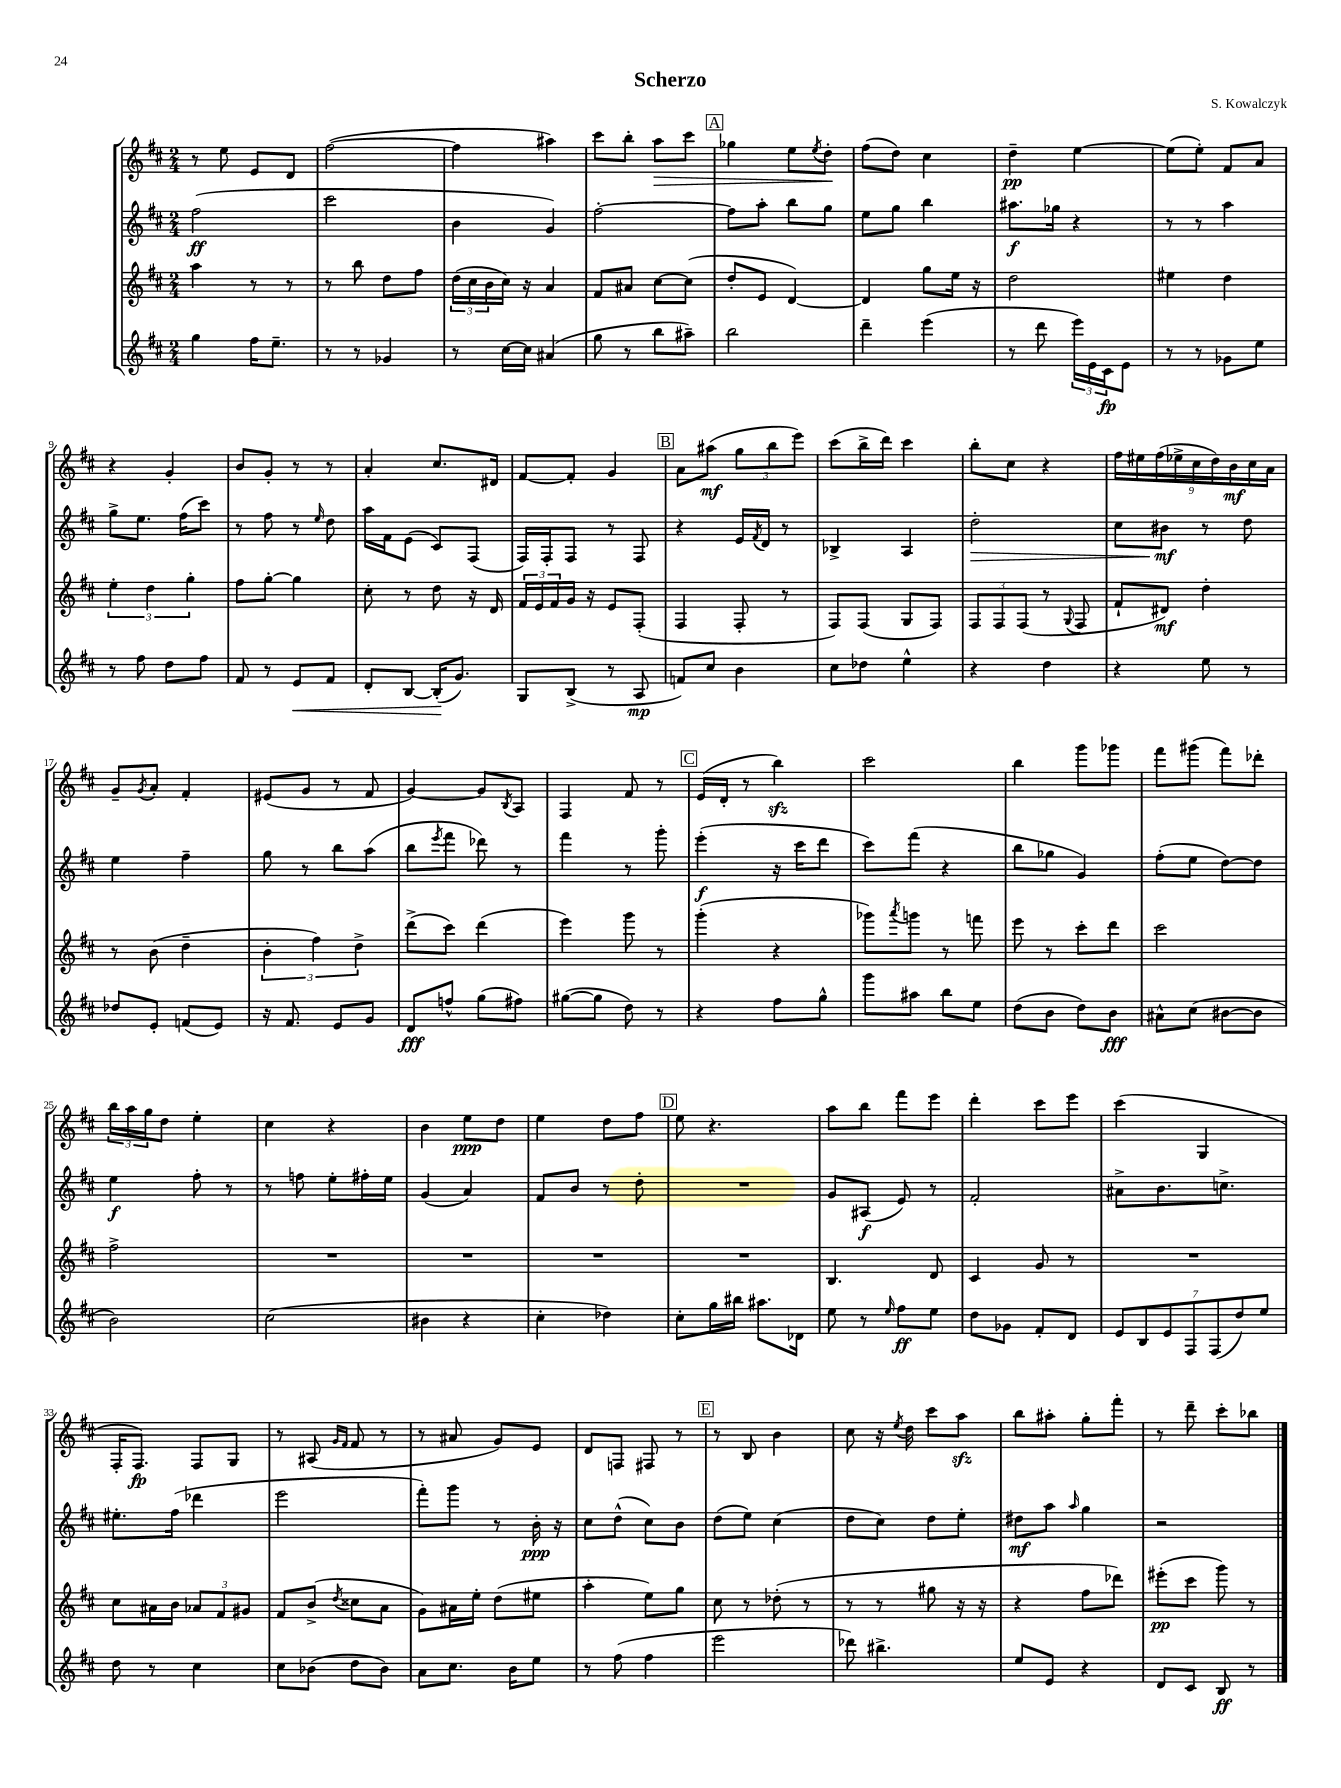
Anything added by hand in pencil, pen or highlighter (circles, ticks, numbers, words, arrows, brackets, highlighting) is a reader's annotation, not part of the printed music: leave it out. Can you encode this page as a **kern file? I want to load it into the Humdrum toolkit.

**kern	**dynam	**kern	**dynam	**kern	**dynam	**kern	**dynam
*part4	*part4	*part3	*part3	*part2	*part2	*part1	*part1
*staff4	*staff4	*staff3	*staff3	*staff2	*staff2	*staff1	*staff1
*clefG2	*	*clefG2	*	*clefG2	*	*clefG2	*
*k[f#c#]	*	*k[f#c#]	*	*k[f#c#]	*	*k[f#c#]	*
*M2/4	*	*M2/4	*	*M2/4	*	*M2/4	*
=1	=1	=1	=1	=1	=1	=1	=1
4gg\	.	4aa\	.	(2ff#\	ff	8r	.
.	.	.	.	.	.	8ee\	.
16ff#\KL	.	8r	.	.	.	8e/L	.
8.ee~\J	.	.	.	.	.	.	.
.	.	8r	.	.	.	8d/J	.
=2	=2	=2	=2	=2	=2	=2	=2
8r	.	8r	.	2ccc#\	.	([2ff#\	.
8r	.	8bb\	.	.	.	.	.
4g-X/	.	8dd\L	.	.	.	.	.
.	.	8ff#\J	.	.	.	.	.
=3	=3	=3	=3	=3	=3	=3	=3
8r	.	(24dd\LL	.	4b\	.	4ff#\]	.
.	.	24cc#\	.	.	.	.	.
.	.	24b\	.	.	.	.	.
[16cc#\LL	.	16cc#\JJ)	.	.	.	.	.
16cc#\JJ]	.	16r	.	.	.	.	.
(4a#X/	.	4a/	.	4g/)	.	4aa#X\)	.
=4	=4	=4	=4	=4	=4	=4	=4
8gg\	.	8f#/L	.	[2ff#'\	.	8ccc#\L	.
8r	.	8a#X/J	.	.	.	8bb'\J	.
!	!	!	!	!	!	!	!LO:HP:b
8bb\L	.	[8cc#\L	.	.	.	8aa\L	>
8aa#X~\J)	.	(8cc#\J]	.	.	.	8ccc#\J	.
!!LO:REH:place=s1:t=A
=5	=5	=5	=5	=5	=5	=5	=5
2bb\	.	8dd'/L	.	8ff#\L]	.	4gg-X\	.
.	.	8e/J	.	8aa'\J	.	.	.
.	.	[4d/)	.	8bb\L	.	8ee\L	.
.	.	.	.	.	.	8qee/	.
.	.	.	.	8gg\J	.	8dd'\J	.
.	.	.	.	.	.	.	]
=6	=6	=6	=6	=6	=6	=6	=6
4ddd~\	.	4d/]	.	8ee\L	.	(8ff#\L	.
.	.	.	.	8gg\J	.	8dd\J)	.
(4eee\	.	8gg\L	.	4bb\	.	4cc#\	.
.	.	16ee\Jk	.	.	.	.	.
.	.	16r	.	.	.	.	.
=7	=7	=7	=7	=7	=7	=7	=7
8r	.	2dd\	.	8.aa#X\L	f	4dd~\	pp
8ddd\	.	.	.	.	.	.	.
.	.	.	.	16gg-X\Jk	.	.	.
24eee\LL)	.	.	.	4r	.	[4ee\	.
24e\	.	.	.	.	.	.	.
24c#\J	fp	.	.	.	.	.	.
8e\J	.	.	.	.	.	.	.
=8	=8	=8	=8	=8	=8	=8	=8
8r	.	4ee#X\	.	8r	.	(8ee\L]	.
8r	.	.	.	8r	.	8ee'\J)	.
8g-X\L	.	4dd\	.	4aa\	.	8f#/L	.
8ee\J	.	.	.	.	.	8a/J	.
!!LO:LB:g=z
=9	=9	=9	=9	=9	=9	=9	=9
8r	.	6ee'\	.	8gg^\L	.	4r	.
8ff#\	.	.	.	8.ee\J	.	.	.
.	.	6dd\	.	.	.	.	.
8dd\L	.	.	.	.	.	4g'/	.
.	.	.	.	(16ff#\KL	.	.	.
.	.	6gg'\	.	.	.	.	.
8ff#\J	.	.	.	8ccc#\J)	.	.	.
=10	=10	=10	=10	=10	=10	=10	=10
8f#/	.	8ff#\L	.	8r	.	8b/L	.
8r	.	[8gg'\J	.	8ff#\	.	8g'/J	.
!	!LO:HP:b	!	!	!	!	!	!
8e/L	<	4gg\]	.	8r	.	8r	.
.	.	.	.	16qqee/	.	.	.
8f#/J	.	.	.	8dd\	.	8r	.
=11	=11	=11	=11	=11	=11	=11	=11
8d'/L	.	8cc#'\	.	16aa\LL	.	4a'/	.
.	.	.	.	16f#\J	.	.	.
[8B/J	.	8r	.	(8e\J	.	.	.
(16B'/KL]	.	8dd\	.	8c#/L)	.	8.cc#/L	.
8.g/J)	[	.	.	.	.	.	.
.	.	16r	.	(8F#/J	.	.	.
.	.	16d/	.	.	.	16d#X/Jk	.
=12	=12	=12	=12	=12	=12	=12	=12
8G/L	.	24f#/LL	.	16F#/LL)	.	[8f#/L	.
.	.	24e/	.	.	.	.	.
.	.	.	.	16F#'/J	.	.	.
.	.	24f#/	.	.	.	.	.
(8B^/J	.	16g/JJ	.	8F#/J	.	8f#'/J]	.
.	.	16r	.	.	.	.	.
8r	.	8e/L	.	8r	.	4g/	.
8A/	mp	(8F#'/J	.	8F#/	.	.	.
!!LO:REH:place=s1:t=B
=13	=13	=13	=13	=13	=13	=13	=13
8fn/L)	.	4F#/	.	4r	.	8a\L	.
8cc#/J	.	.	.	.	.	(8aa#X\J	mf
4b\	.	8F#'/	.	16e/LL	.	12gg\L	.
.	.	.	.	8qf#/	.	.	.
.	.	.	.	16d/JJ	.	.	.
.	.	.	.	.	.	12bb\	.
.	.	8r	.	8r	.	.	.
.	.	.	.	.	.	12eee\J)	.
=14	=14	=14	=14	=14	=14	=14	=14
8cc#\L	.	8F#/L)	.	4B-X^/	.	(8ccc#\L	.
8dd-X\J	.	(8F#/J	.	.	.	16bb^\L	.
.	.	.	.	.	.	16ddd\JJ)	.
4ee^^\	.	8G/L	.	4A/	.	4ccc#\	.
.	.	8F#/J)	.	.	.	.	.
=15	=15	=15	=15	=15	=15	=15	=15
!	!	!	!	!	!LO:HP:b	!	!
4r	.	12F#/L	.	2dd'\	>	8bb'\L	.
.	.	12F#/	.	.	.	.	.
.	.	.	.	.	.	8cc#\J	.
.	.	(12F#/J	.	.	.	.	.
4dd\	.	8r	.	.	.	4r	.
.	.	8qqG/	.	.	.	.	.
.	.	8F#/	.	.	.	.	.
=16	=16	=16	=16	=16	=16	=16	=16
4r	.	8f#`/L	.	8cc#\L	.	18ff#\LL	.
.	.	.	.	.	.	18ee#X\	.
.	.	.	.	.	.	(18ff#\	.
.	.	8d#X/J)	mf	8b#X\J	mf	.	.
.	.	.	.	.	.	18ee-X^\	.
.	.	.	.	.	.	18cc#\	.
8ee\	.	4dd'\	.	8r	]	.	.
.	.	.	.	.	.	18dd\)	.
.	.	.	.	.	.	18b\	mf
8r	.	.	.	8dd\	.	.	.
.	.	.	.	.	.	18cc#\	.
.	.	.	.	.	.	18a\JJ	.
!!LO:LB:g=z
=17	=17	=17	=17	=17	=17	=17	=17
8dd-X/L	.	8r	.	4ee\	.	8g~/L	.
.	.	.	.	.	.	8qg/	.
8e'/J	.	(8b\	.	.	.	8a'/J	.
(8fn/L	.	4dd~\	.	4ff#~\	.	4f#'/	.
8e/J)	.	.	.	.	.	.	.
=18	=18	=18	=18	=18	=18	=18	=18
16r	.	6b'\	.	8gg\	.	(8e#X/L	.
8.f#/	.	.	.	.	.	.	.
.	.	.	.	8r	.	8g/J	.
.	.	6ff#\)	.	.	.	.	.
8e/L	.	.	.	8bb\L	.	8r	.
.	.	6dd^\	.	.	.	.	.
8g/J	.	.	.	(8aa\J	.	8f#/	.
=19	=19	=19	=19	=19	=19	=19	=19
8d/L	fff	(8ddd^\L	.	8bb\L	.	[4g/)	.
.	.	.	.	8qeee/	.	.	.
8ffn^^/J	.	8ccc#\J)	.	8fff#\J	.	.	.
(8gg\L	.	(4ddd\	.	8ddd-X\)	.	8g/L]	.
.	.	.	.	.	.	8qB/	.
8ff#X\J)	.	.	.	8r	.	8A/J	.
=20	=20	=20	=20	=20	=20	=20	=20
([8gg#X\L	.	4eee\)	.	4fff#\	.	4F#/	.
8gg#\J]	.	.	.	.	.	.	.
8dd\)	.	8ggg\	.	8r	.	8f#/	.
8r	.	8r	.	8ggg'\	.	8r	.
!!LO:REH:place=s1:t=C
=21	=21	=21	=21	=21	=21	=21	=21
4r	.	(4ggg'\	.	(4eee'\	f	(16e/LL	.
.	.	.	.	.	.	16d'/JJ	.
.	.	.	.	.	.	8r	.
8ff#\L	.	4r	.	16r	.	4bbzz\)	.
.	.	.	.	16ccc#\KL	.	.	.
8gg^^\J	.	.	.	8ddd\J	.	.	.
=22	=22	=22	=22	=22	=22	=22	=22
8ggg\L	.	8ggg-X\L)	.	8ccc#\L)	.	2ccc#\	.
.	.	8qaaa/	.	.	.	.	.
8aa#X\J	.	8gggn\J	.	(8fff#\J	.	.	.
8bb\L	.	8r	.	4r	.	.	.
8ee\J	.	8fffn\	.	.	.	.	.
=23	=23	=23	=23	=23	=23	=23	=23
(8dd\L	.	8eee\	.	8bb\L	.	4bb\	.
8b\J	.	8r	.	8gg-X\J	.	.	.
8dd\L)	.	8ccc#'\L	.	4g/)	.	8ggg\L	.
8b\J	fff	8ddd\J	.	.	.	8ggg-X\J	.
=24	=24	=24	=24	=24	=24	=24	=24
8a#X^^\L	.	2ccc#\	.	(8ff#'\L	.	8fff#\L	.
(8cc#\J	.	.	.	8ee\J	.	(8ggg#X\J	.
[8b#X\L	.	.	.	[8dd\L)	.	8fff#\L)	.
8b#\J]	.	.	.	8dd\J]	.	8ddd-X'\J	.
!!LO:LB:g=z
=25	=25	=25	=25	=25	=25	=25	=25
2b\)	.	2ff#^\	.	4ee\	f	24bb\LL	.
.	.	.	.	.	.	24aa\	.
.	.	.	.	.	.	24gg\J	.
.	.	.	.	.	.	8dd\J	.
.	.	.	.	8ff#'\	.	4ee'\	.
.	.	.	.	8r	.	.	.
=26	=26	=26	=26	=26	=26	=26	=26
(2cc#\	.	2r	.	8r	.	4cc#\	.
.	.	.	.	8ffn\	.	.	.
.	.	.	.	8ee'\L	.	4r	.
.	.	.	.	16ff#X'\L	.	.	.
.	.	.	.	16ee\JJ	.	.	.
=27	=27	=27	=27	=27	=27	=27	=27
4b#X\	.	2r	.	(4g/	.	4b\	.
4r	.	.	.	4a/)	.	8ee\L	ppp
.	.	.	.	.	.	8dd\J	.
=28	=28	=28	=28	=28	=28	=28	=28
4cc#'\	.	2r	.	8f#/L	.	4ee\	.
.	.	.	.	8b/J	.	.	.
4dd-X\)	.	.	.	8r	.	8dd\L	.
.	.	.	.	8dd'\	.	8ff#\J	.
!!LO:REH:place=s1:t=D
=29	=29	=29	=29	=29	=29	=29	=29
8cc#'\L	.	2r	.	2r	.	8ee\	.
16gg\L	.	.	.	.	.	4.r	.
16bb#X\JJ	.	.	.	.	.	.	.
8.aa#X\L	.	.	.	.	.	.	.
16d-X\Jk	.	.	.	.	.	.	.
=30	=30	=30	=30	=30	=30	=30	=30
8ee\	.	4.B/	.	8g/L	.	8aa\L	.
8r	.	.	.	(8A#X/J	f	8bb\J	.
16qqee/	.	.	.	.	.	.	.
8ff#\L	ff	.	.	8e/)	.	8fff#\L	.
8ee\J	.	8d/	.	8r	.	8eee\J	.
=31	=31	=31	=31	=31	=31	=31	=31
8dd\L	.	4c#/	.	2f#'/	.	4ddd'\	.
8g-X\J	.	.	.	.	.	.	.
8f#'/L	.	8g/	.	.	.	8ccc#\L	.
8d/J	.	8r	.	.	.	8eee\J	.
=32	=32	=32	=32	=32	=32	=32	=32
14e/L	.	2r	.	8a#X^\L	.	(4ccc#\	.
14B/	.	.	.	.	.	.	.
.	.	.	.	8.b\	.	.	.
14e/	.	.	.	.	.	.	.
14F#/	.	.	.	.	.	.	.
.	.	.	.	.	.	4G/	.
(14F#/	.	.	.	.	.	.	.
.	.	.	.	8.ccn^\J	.	.	.
14dd/)	.	.	.	.	.	.	.
14ee/J	.	.	.	.	.	.	.
!!LO:LB:g=z
=33	=33	=33	=33	=33	=33	=33	=33
8dd\	.	8cc#\L	.	8.ee#X'\L	.	16F#'/KL	.
.	.	.	.	.	.	8.F#/J)	fp
8r	.	16a#X\L	.	.	.	.	.
.	.	16b\JJ	.	(16ff#\Jk	.	.	.
4cc#\	.	12a-X/L	.	4ddd-X\	.	8F#/L	.
.	.	12f#/	.	.	.	.	.
.	.	.	.	.	.	8G/J	.
.	.	12g#X/J	.	.	.	.	.
=34	=34	=34	=34	=34	=34	=34	=34
8cc#\L	.	8f#/L	.	2eee\	.	8r	.
(8b-X\J	.	(8b^/J	.	.	.	(8A#X/	.
.	.	.	.	.	.	16qqg/LL	.
.	.	8qdd/	.	.	.	16qqf#/JJ	.
8dd\L	.	8cc##X\L	.	.	.	8f#/	.
8b-\J)	.	8a\J	.	.	.	8r	.
=35	=35	=35	=35	=35	=35	=35	=35
8a\L	.	8g\L)	.	8fff#'\L)	.	8r	.
8.cc#\J	.	16a#X\L	.	8ggg\J	.	8a#X/	.
.	.	16ee'\JJ	.	.	.	.	.
.	.	(8dd\L	.	8r	.	8g/L)	.
16b\KL	.	.	.	.	.	.	.
8ee\J	.	8ee#X\J	.	16b'\	ppp	8e/J	.
.	.	.	.	16r	.	.	.
=36	=36	=36	=36	=36	=36	=36	=36
8r	.	4aa'\	.	8cc#\L	.	8d/L	.
(8ff#\	.	.	.	(8dd^^\J	.	8Fn/J	.
4ff#\	.	8ee\L)	.	8cc#\L)	.	8F#X/	.
.	.	8gg\J	.	8b\J	.	8r	.
!!LO:REH:place=s1:t=E
=37	=37	=37	=37	=37	=37	=37	=37
2eee\	.	8cc#\	.	(8dd\L	.	8r	.
.	.	8r	.	8ee\J)	.	8B/	.
.	.	(8dd-X'\	.	(4cc#\	.	4b\	.
.	.	8r	.	.	.	.	.
=38	=38	=38	=38	=38	=38	=38	=38
8ddd-X\)	.	8r	.	8dd\L	.	8cc#\	.
4.bb#X^\	.	8r	.	8cc#\J)	.	16r	.
.	.	.	.	.	.	8qee/	.
.	.	.	.	.	.	16dd\	.
.	.	8gg#X\	.	8dd\L	.	8ccc#\L	.
.	.	16r	.	8ee'\J	.	8aazz\J	.
.	.	16r	.	.	.	.	.
=39	=39	=39	=39	=39	=39	=39	=39
8ee/L	.	4r	.	8dd#X\L	mf	8bb\L	.
8e/J	.	.	.	8aa\J	.	8aa#X'\J	.
.	.	.	.	16qqaa/	.	.	.
4r	.	8ff#\L	.	4gg\	.	8gg'\L	.
.	.	8ddd-X\J)	.	.	.	8fff#'\J	.
=40	=40	=40	=40	=40	=40	=40	=40
8d/L	.	(8eee#X'\L	pp	2r	.	8r	.
8c#/J	.	8ccc#\J	.	.	.	8ddd~\	.
8B/	ff	8ggg\)	.	.	.	8ccc#'\L	.
8r	.	8r	.	.	.	8bb-X\J	.
==	==	==	==	==	==	==	==
*-	*-	*-	*-	*-	*-	*-	*-
